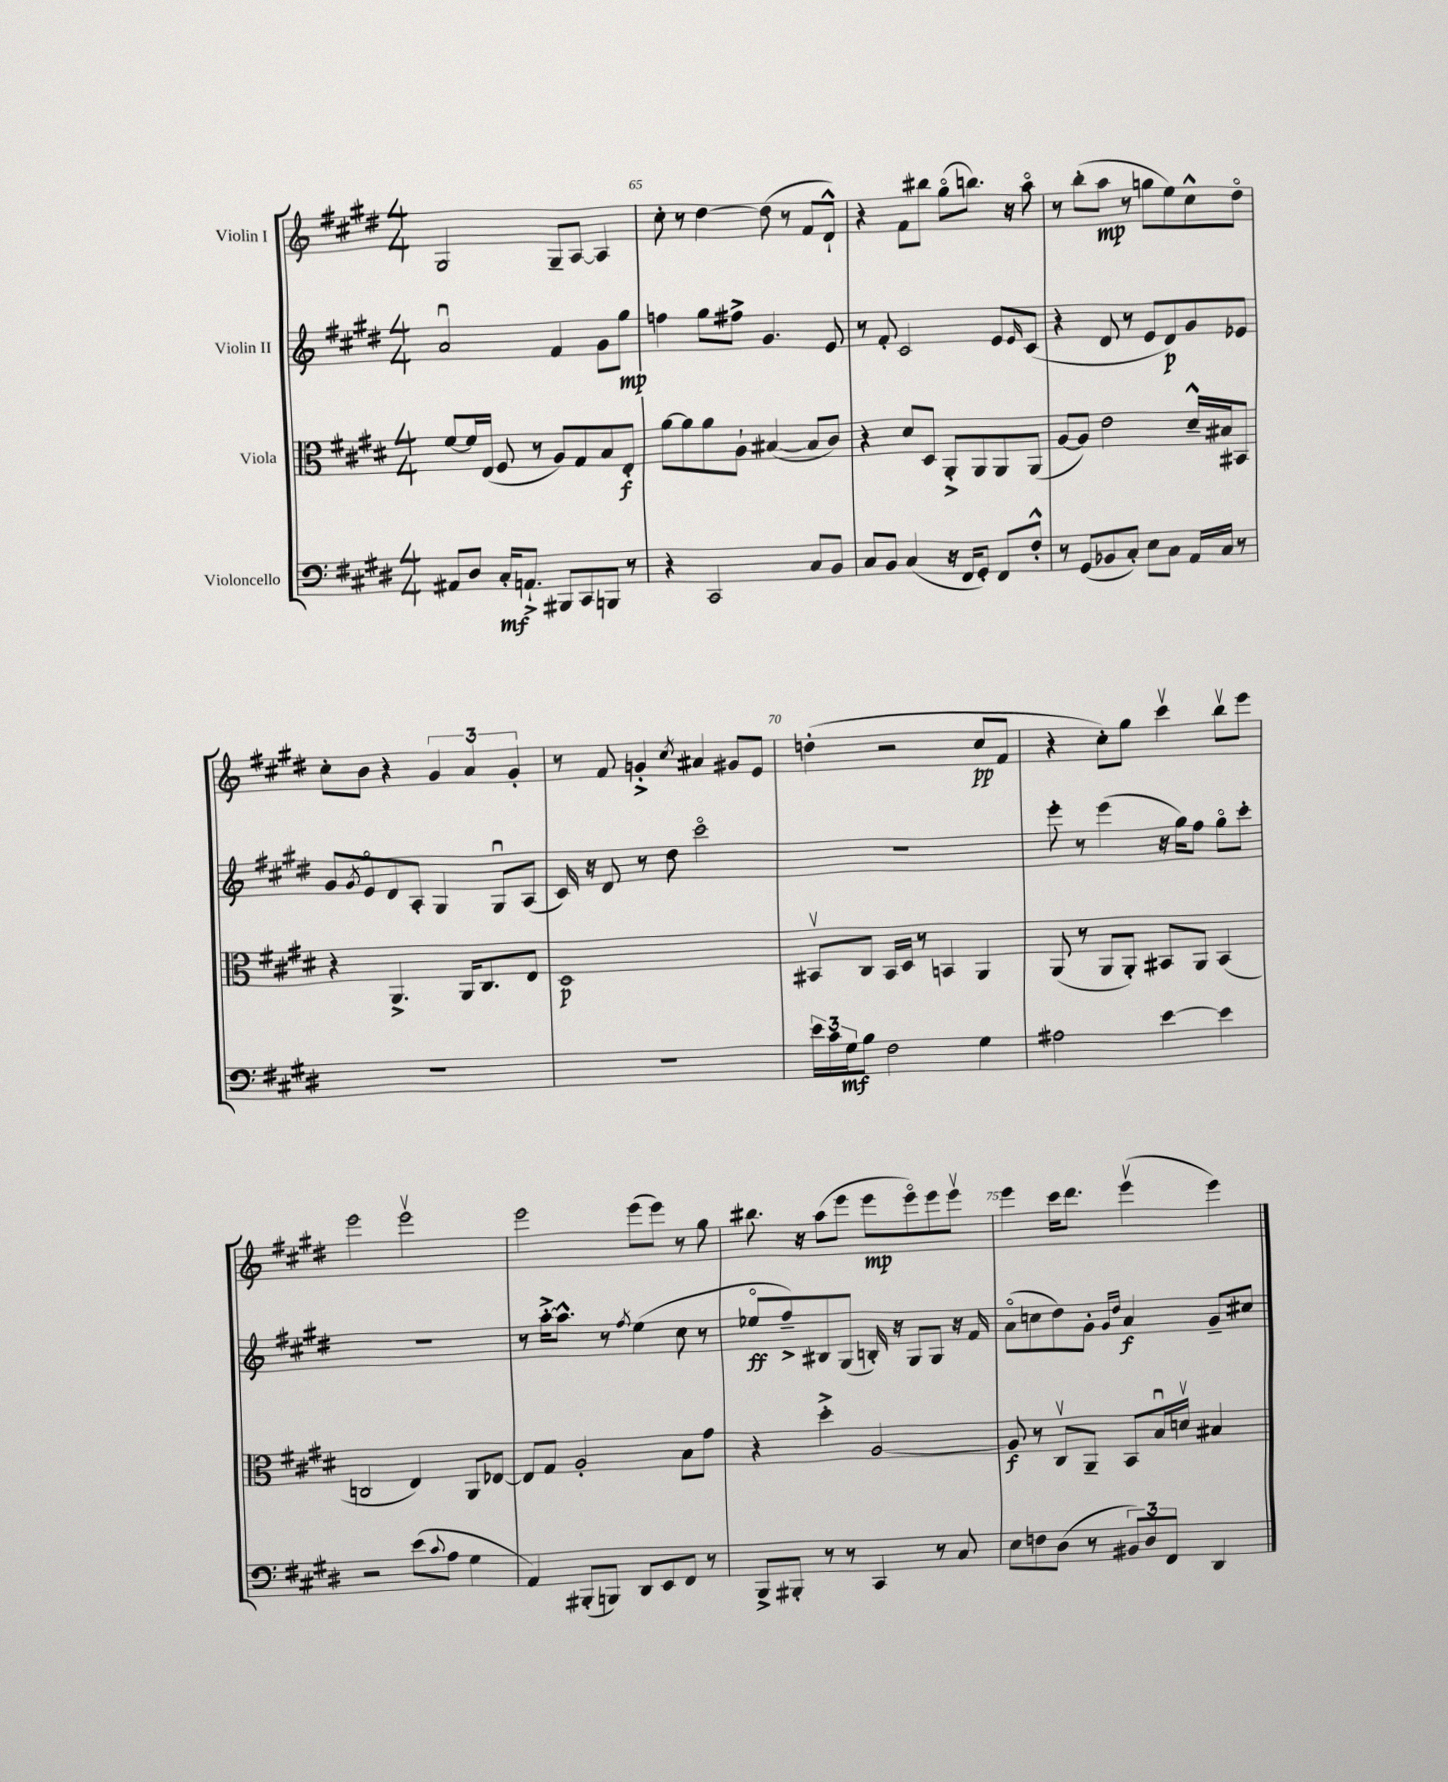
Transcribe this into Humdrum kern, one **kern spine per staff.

**kern	**dynam	**kern	**dynam	**kern	**dynam	**kern	**dynam
*part4	*part4	*part3	*part3	*part2	*part2	*part1	*part1
*staff4	*staff4	*staff3	*staff3	*staff2	*staff2	*staff1	*staff1
*I"Violoncello	*	*I"Viola	*	*I"Violin II	*	*I"Violin I	*
*clefF4	*	*clefC3	*	*clefG2	*	*clefG2	*
*k[f#c#g#d#]	*	*k[f#c#g#d#]	*	*k[f#c#g#d#]	*	*k[f#c#g#d#]	*
*M4/4	*	*M4/4	*	*M4/4	*	*M4/4	*
=64	=64	=64	=64	=64	=64	=64	=64
8AA#X/L	.	[8f#/L	.	2au/	.	2G#/	.
8D#/J	.	16f#/L]	.	.	.	.	.
.	.	(16E/JJ	.	.	.	.	.
16C#'/KL	mf	8F#/	.	.	.	.	.
8.AAn`^/J	.	.	.	.	.	.	.
.	.	8r	.	.	.	.	.
8BBB#X/L	.	8A/L)	.	4f#/	.	8G#~/L	.
8CC#/	.	8G#/	.	.	.	[8A/J	.
8BBBn/J	.	8B/	.	8g#\L	.	4A/]	.
8r	.	8E'/J	f	8gg#\J	mp	.	.
=65	=65	=65	=65	=65	=65	=65	=65
4r	.	[8a\L	.	4ffn\	.	8cc#'\	.
.	.	8a\]	.	.	.	8r	.
2CC#/	.	8a\	.	8gg#\L	.	[4dd#\	.
.	.	8A`\J	.	8ff#X^\J	.	.	.
.	.	([4B#X/	.	4.g#/	.	(8dd#\]	.
.	.	.	.	.	.	8r	.
8C#/L	.	8B#/L]	.	.	.	8f#/L	.
8BB/J	.	8c#/J)	.	8e/	.	8d#`^^/J)	.
=66	=66	=66	=66	=66	=66	=66	=66
8C#/L	.	4r	.	8r	.	4r	.
8BB/J	.	.	.	8f#'/	.	.	.
(4C#/	.	8d#/L	.	2c#/	.	8f#\L	.
.	.	8D#/J	.	.	.	8bb#X\J	.
16r	.	8AA'^/L	.	.	.	(8gg#\L	.
16FF#/KL	.	.	.	.	.	.	.
8GG#'/J)	.	8AA/	.	.	.	8.bbn\J)	.
8FF#/L	.	8AA/	.	8e/L	.	.	.
.	.	.	.	.	.	16r	.
.	.	.	.	16qqe/	.	.	.
8F#'^^/J	.	(8AA/J	.	(8c#/J	.	8aa\	.
=67	=67	=67	=67	=67	=67	=67	=67
8r	.	[8A/L	.	4r	.	8r	.
(8GG#/L	.	8A/J])	.	.	.	(8bb'\L	.
8BB-X/	.	2e\	.	8d#/	.	8aa\J	mp
8C#'/J)	.	.	.	8r	.	8r	.
8E\L	.	.	.	8e/L	.	8ggn\L	.
8C#\J	.	.	.	8d#/)	p	8ee\)	.
16AA/LL	.	16d#~^^/LL	.	8g#/	.	8cc#^^\	.
16C#/JJ	.	16B#X/J	.	.	.	.	.
8r	.	8BB#X/J	.	8e-X/J	.	8dd#\J	.
!!LO:LB:g=z
=68	=68	=68	=68	=68	=68	=68	=68
1r	.	4r	.	8g#/L	.	8cc#'\L	.
.	.	.	.	8qg#/	.	.	.
.	.	.	.	8e/	.	8b\J	.
.	.	4.AA^/	.	8d#/	.	4r	.
.	.	.	.	8A'/J	.	.	.
.	.	.	.	4G#/	.	6g#/	.
.	.	16AA/KL	.	.	.	.	.
.	.	.	.	.	.	6a/	.
.	.	8.C#/	.	.	.	.	.
.	.	.	.	8G#u/L	.	.	.
.	.	.	.	.	.	6g#'/	.
.	.	8E/J	.	(8A/J	.	.	.
=69	=69	=69	=69	=69	=69	=69	=69
1r	.	1D#	p	16c#/)	.	8r	.
.	.	.	.	16r	.	.	.
.	.	.	.	8d#/	.	8f#/	.
.	.	.	.	8r	.	4gn'^/	.
.	.	.	.	8dd#\	.	.	.
.	.	.	.	.	.	8qcc#/	.
.	.	.	.	2ccc#\	.	4a#X/	.
.	.	.	.	.	.	8g#X/L	.
.	.	.	.	.	.	8e/J	.
=70	=70	=70	=70	=70	=70	=70	=70
24e\LL	.	8BB#Xv/L	.	1r	.	(4ddn'\	.
24c#\	.	.	.	.	.	.	.
24G#\J	mf	.	.	.	.	.	.
8B\J	.	8C#/J	.	.	.	.	.
2F#\	.	16BB#/LL	.	.	.	2r	.
.	.	16D#/JJ	.	.	.	.	.
.	.	8r	.	.	.	.	.
.	.	4BBn/	.	.	.	.	.
4G#\	.	4AA/	.	.	.	8cc#/L	pp
.	.	.	.	.	.	8f#/J	.
=71	=71	=71	=71	=71	=71	=71	=71
2A#X\	.	(8AA/	.	8eee'\	.	4r	.
.	.	8r	.	8r	.	.	.
.	.	8AA/L	.	(4eee\	.	8cc#'\L)	.
.	.	8AA'/J)	.	.	.	8gg#\J	.
[4e\	.	8BB#X/L	.	16r	.	4ccc#v\	.
.	.	.	.	16gg#\KL)	.	.	.
.	.	8AA/J	.	8ff#\J	.	.	.
4e\]	.	(4BB#/	.	8gg#\L	.	8bbv\L	.
.	.	.	.	8ccc#'\J	.	8eee\J	.
!!LO:LB:g=z
=72	=72	=72	=72	=72	=72	=72	=72
2r	.	2Cn/	.	1r	.	2eee\	.
(8e\L	.	4E/)	.	.	.	2eeev\	.
8qqc#/	.	.	.	.	.	.	.
8A\J	.	.	.	.	.	.	.
4G#\	.	8AA/L	.	.	.	.	.
.	.	[8E-X/J	.	.	.	.	.
=73	=73	=73	=73	=73	=73	=73	=73
4AA/)	.	8E-/L]	.	8r	.	2eee\	.
.	.	8G#/J	.	[16aa'^\KL	.	.	.
.	.	.	.	8.aa^^\J]	.	.	.
(8BBB#X'/L	.	2A'/	.	.	.	.	.
8BBBn/J)	.	.	.	8r	.	.	.
.	.	.	.	8qff#/	.	.	.
8DD#/L	.	.	.	(4ee\	.	(8eee\L	.
8EE/	.	.	.	.	.	8eee\J)	.
8FF#/J	.	8B\L	.	8cc#\	.	8r	.
8r	.	8g#\J	.	8r	.	8gg#\	.
=74	=74	=74	=74	=74	=74	=74	=74
8BBB^/L	.	4r	.	8ee-X/L	ff	8.bb#X\	.
8BBB#X'/J	.	.	.	8ff#~^/)	.	.	.
.	.	.	.	.	.	16r	.
8r	.	4dd#'^\	.	8B#X/	.	(8aa\L	.
8r	.	.	.	(8G#/J	.	8eee\J	.
4CC#/	.	[2A/	.	16Bn'/)	.	8eee\L	mp
.	.	.	.	16r	.	.	.
.	.	.	.	8G#/L	.	8eee\)	.
8r	.	.	.	8G#/J	.	8eee\	.
8C#/	.	.	.	16r	.	8eeev\J	.
.	.	.	.	16f#/	.	.	.
=75	=75	=75	=75	=75	=75	=75	=75
8E\L	.	8A/]	f	(8a\L	.	4eee\	.
8Fn\	.	8r	.	8ccn\	.	.	.
(8D#\J	.	8C#v/L	.	8dd#\)	.	16ccc#\KL	.
.	.	.	.	.	.	8.ddd#\J	.
8r	.	8AA~/J	.	8g#'\J	.	.	.
.	.	.	.	16qqg#/LL	.	.	.
.	.	.	.	16qqdd#/JJ	.	.	.
12BB#X/L)	.	8BB/L	.	4a/	f	(4eeev\	.
12D#/	.	.	.	.	.	.	.
.	.	16Bu/L	.	.	.	.	.
12FF#/J	.	.	.	.	.	.	.
.	.	16dnv/JJ	.	.	.	.	.
4DD#/	.	4B#X/	.	8g#~/L	.	4eee\)	.
.	.	.	.	8cc#X/J	.	.	.
==	==	==	==	==	==	==	==
*-	*-	*-	*-	*-	*-	*-	*-
